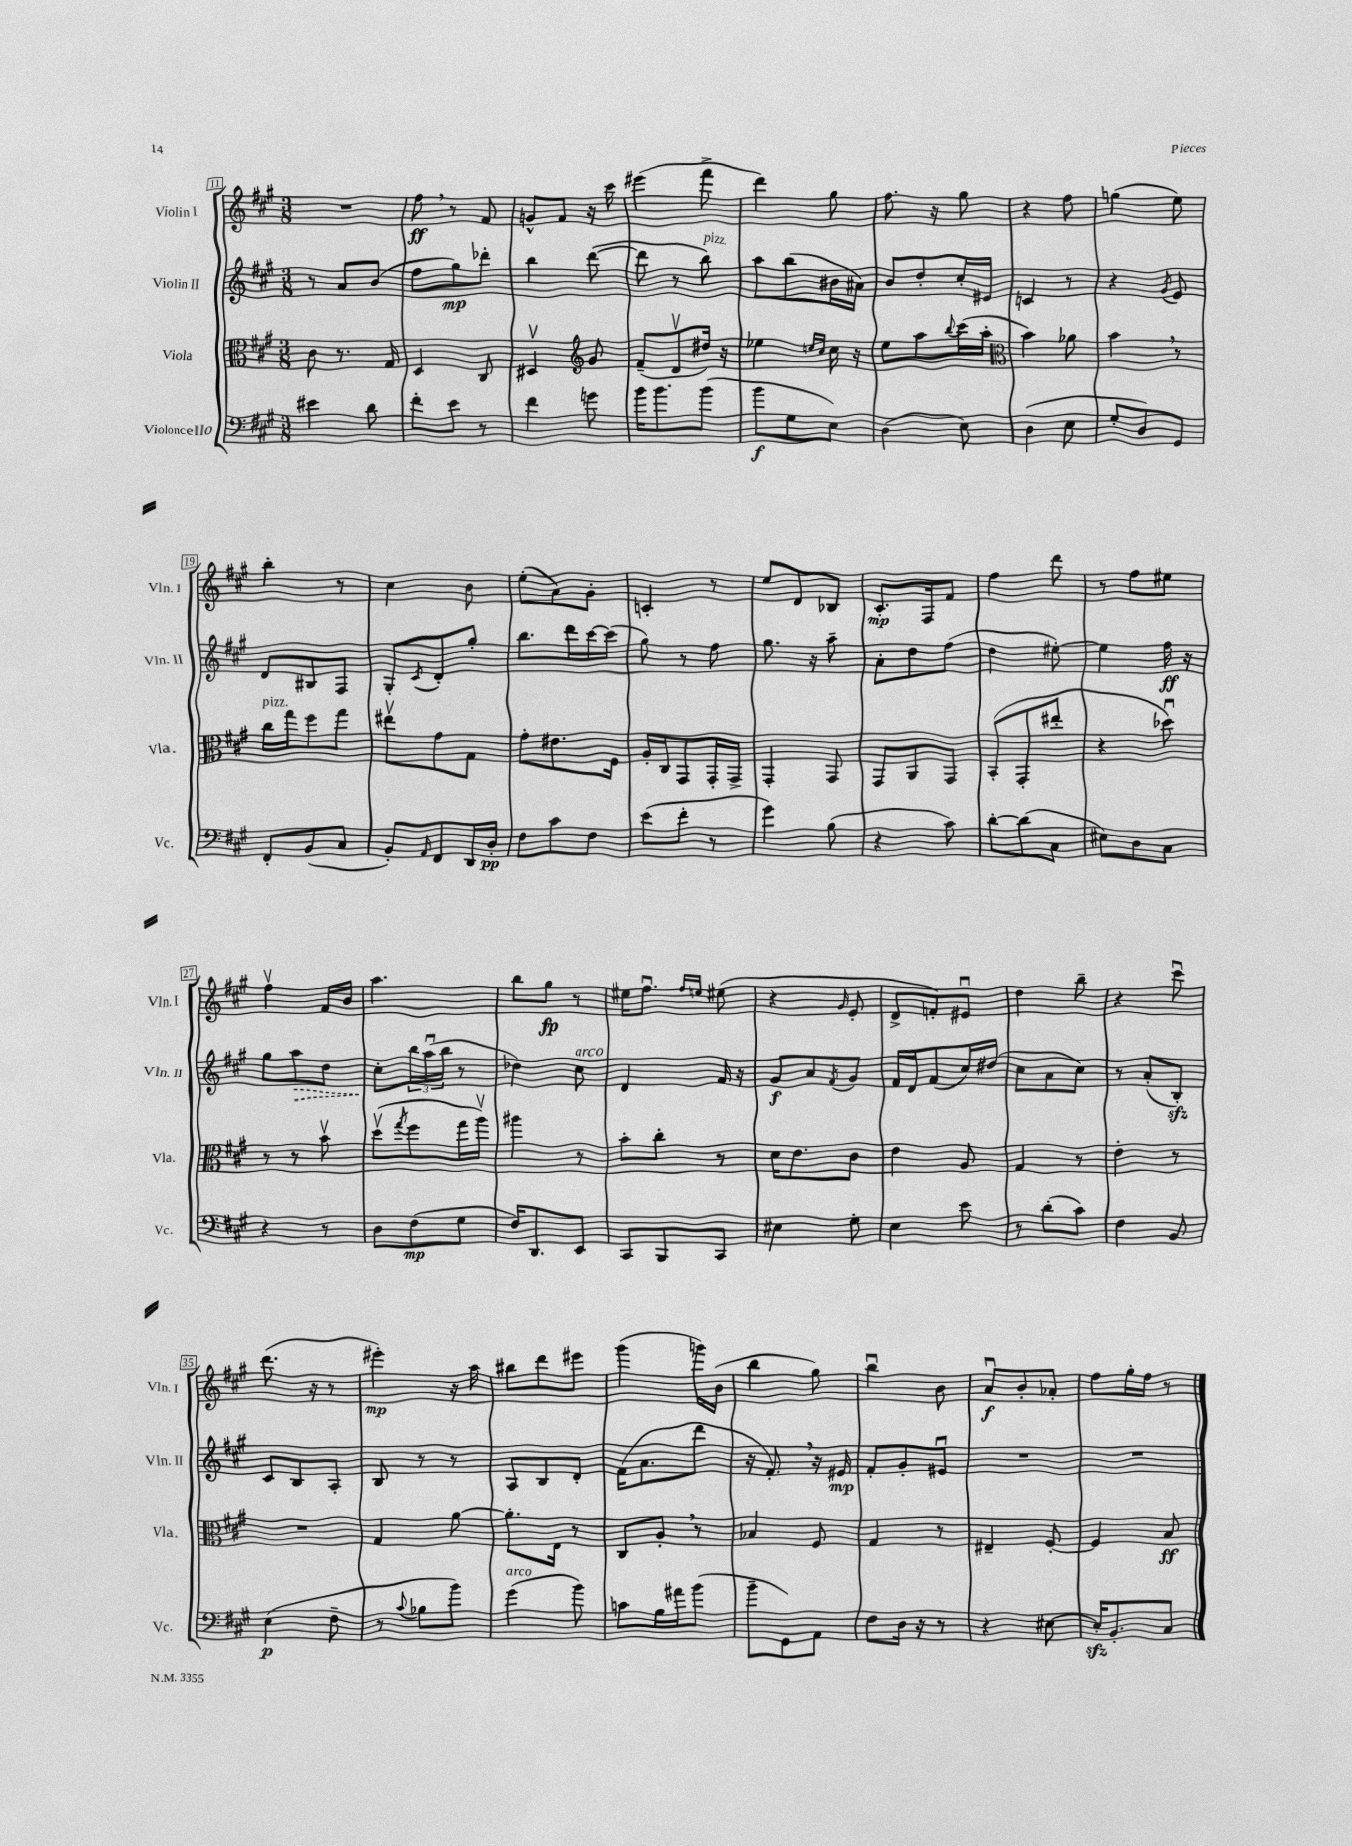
<<
\new StaffGroup <<
\new Staff = "s0" \with { instrumentName = "Violin I" shortInstrumentName = "Vln. I" } {
    \clef treble \key a \major \numericTimeSignature \time 3/8
    R4. |
    fis''8\ff \breathe r8 fis'8 |
    g'8-^ fis'8 r16 cis'''16 |
    eis'''4( fis'''8-> |
    d'''4) gis''8 |
    fis''8. r16 gis''8 |
    r4 fis''8 |
    g''4( e''8) |
    b''4-. r8 |
    cis''4 b'8 |
    e''8-.( a'8) gis'8-. |
    c'4-. r8 |
    e''8 d'8 bes8 |
    cis'8.-.\mp fis16 fis'8 |
    fis''4 d'''8 |
    r8 fis''8 eis''8 |
    fis''4\upbow fis'16 b'16 |
    a''4. |
    b''8 gis''8\fp r8 |
    eis''16 fis''8.\downbow \grace { fis''16 e''16 } eis''8( |
    r4 \grace { gis'16 } e'8-. |
    d'8-> f'8-.) eis'8\downbow |
    d''4 b''8-- |
    r4 cis'''8\downbow |
    d'''8.( r16 r8 |
    eis'''4-.\mp) r16 a''16 |
    bis''8 d'''8 eis'''8 |
    gis'''4( g'''16) b'16( |
    b''4 gis''8) |
    b''4\downbow b'8 |
    a'8\downbow\f b'8-. aes'8-. |
    fis''8 gis''16-. fis''16 r8 \bar "|." |
}
\new Staff = "s1" \with { instrumentName = "Violin II" shortInstrumentName = "Vln. II" } {
    \clef treble \key a \major \numericTimeSignature \time 3/8
    r8 a'8 b'8( |
    fis''8 gis''8\mp) des'''8-. |
    b''4 d'''8~( |
    d'''8 r8 b''8^\markup { \italic "pizz." }) |
    a''8 b''8( bis'16 ais'16) |
    b'8 d''8-. cis''16-. eis'16 |
    c'4 r8 |
    r4 \acciaccatura { gis'8 } e'8 |
    d'8 bis8 fis8 |
    gis8-. \acciaccatura { cis'8 } d'8-. gis''8-. |
    b''8. d'''16 cis'''16~ cis'''16( |
    gis''8) r8 fis''8 |
    gis''8. r16 a''8-- |
    a'8-. d''8 fis''8( |
    d''4 eis''8~-.) |
    eis''4 fis''16\ff r16 |
    gis''8 \once \override Hairpin.style = #'dashed-line a''8\> d''8 |
    cis''8-.\! \tuplet 3/2 { b''16 a''16\downbow( b''16 } r8 |
    des''4) cis''8^\markup { \italic "arco" } |
    d'4 fis'16 r16 |
    gis'8\f a'8 \acciaccatura { fis'8 } gis'8 |
    fis'16 d'16 fis'8( cis''16) dis''16( |
    cis''8 a'8 cis''8) |
    r8 a'8-.( b8-.\sfz) |
    cis'8 b8 a8-. |
    b8 r8 r8 |
    a8 b8 d'8-. |
    fis'16( a'8. d'''8 |
    r16 fis'8.-.) \breathe r16 eis'16\mp |
    fis'8-. gis'8-. eis'8\downbow |
    R4. |
    R4. \bar "|." |
}
\new Staff = "s2" \with { instrumentName = "Viola" shortInstrumentName = "Vla." } {
    \clef alto \key a \major \numericTimeSignature \time 3/8
    cis'8 r8. gis16 |
    d4 cis8 |
    dis4\upbow \clef treble gis'8 |
    fis'8--( d'8\upbow dis''16) r16 |
    ees''4 \grace { e''16 cis''16 } cis''16 r16 |
    e''8 a''8 \appoggiatura { b''8 } cis'''16( a''16-. |
    \clef alto b'4) aes'8 |
    b'4 \breathe r8 |
    cis''16^\markup { \italic "pizz." } gis''16 fis''8 gis''8 |
    eis''8\upbow gis'8 gis8 |
    gis'8-. eis'8. fis16 |
    a16-. cis16 gis,8 gis,16-. gis,16-> |
    gis,4-. gis,8 |
    gis,8 a,8 gis,8 |
    b,8-.( gis,8-. eis''8-. |
    r4 des''8\downbow) |
    r8 r8 b'8\upbow |
    d''8\upbow( \acciaccatura { gis''8 } fis''8 gis''16 a''16\upbow) |
    ais''4 r8 |
    b'8-. cis''8-. r8 |
    d'16 e'8. cis'8 |
    e'4 a8 |
    gis4 r8 |
    e'4-. r8 |
    R4. |
    gis4 a'8~ |
    a'8.-. e16 r8 |
    cis8 a8-. \breathe r8 |
    bes4 fis8 |
    gis4 r8 |
    eis4-- fis8~-. |
    fis4 b8\ff \bar "|." |
}
\new Staff = "s3" \with { instrumentName = "Violoncello" shortInstrumentName = "Vc." } {
    \clef bass \key a \major \numericTimeSignature \time 3/8
    eis'4 d'8 |
    fis'8-. e'8 r8 |
    fis'4 g'8 |
    b'16 b'8. b'8( |
    b'8\f gis8 e8) |
    d4( e8) |
    d4( e8 |
    gis8-. d8) gis,8 |
    fis,8-. b,8( cis8 |
    b,8-.) \grace { a,16 } fis,8 d,16 d16-.\pp |
    fis8 cis'8 fis8 |
    e'8( fis'8-. r8 |
    gis'4) b8( |
    r4 cis'8) |
    d'8~-. d'8( cis8 |
    eis8) d8 cis8 |
    r4 r8 |
    d8 fis8\mp( gis8 |
    fis16) d,8. e,8 |
    cis,8 b,,8 cis,8 |
    eis4 gis8-. |
    e4 e'8 |
    r8 d'8-.( cis'8) |
    fis4 b,8 |
    e4\p( fis8-- |
    r8 \appoggiatura { cis'8 } bes8 b'8) |
    gis'4^\markup { \italic "arco" }( b'8) |
    c'8 b16 ais'16 b'8( |
    b'8-- gis,8) a,8 |
    fis8 d16 r16 r8 |
    r4 eis8~ |
    eis16-.\sfz b,8.-. cis8 \bar "|." |
}
>>
>>
\layout { \context { \Score currentBarNumber = #11 \override BarNumber.stencil = #(make-stencil-boxer 0.1 0.3 ly:text-interface::print) } }
